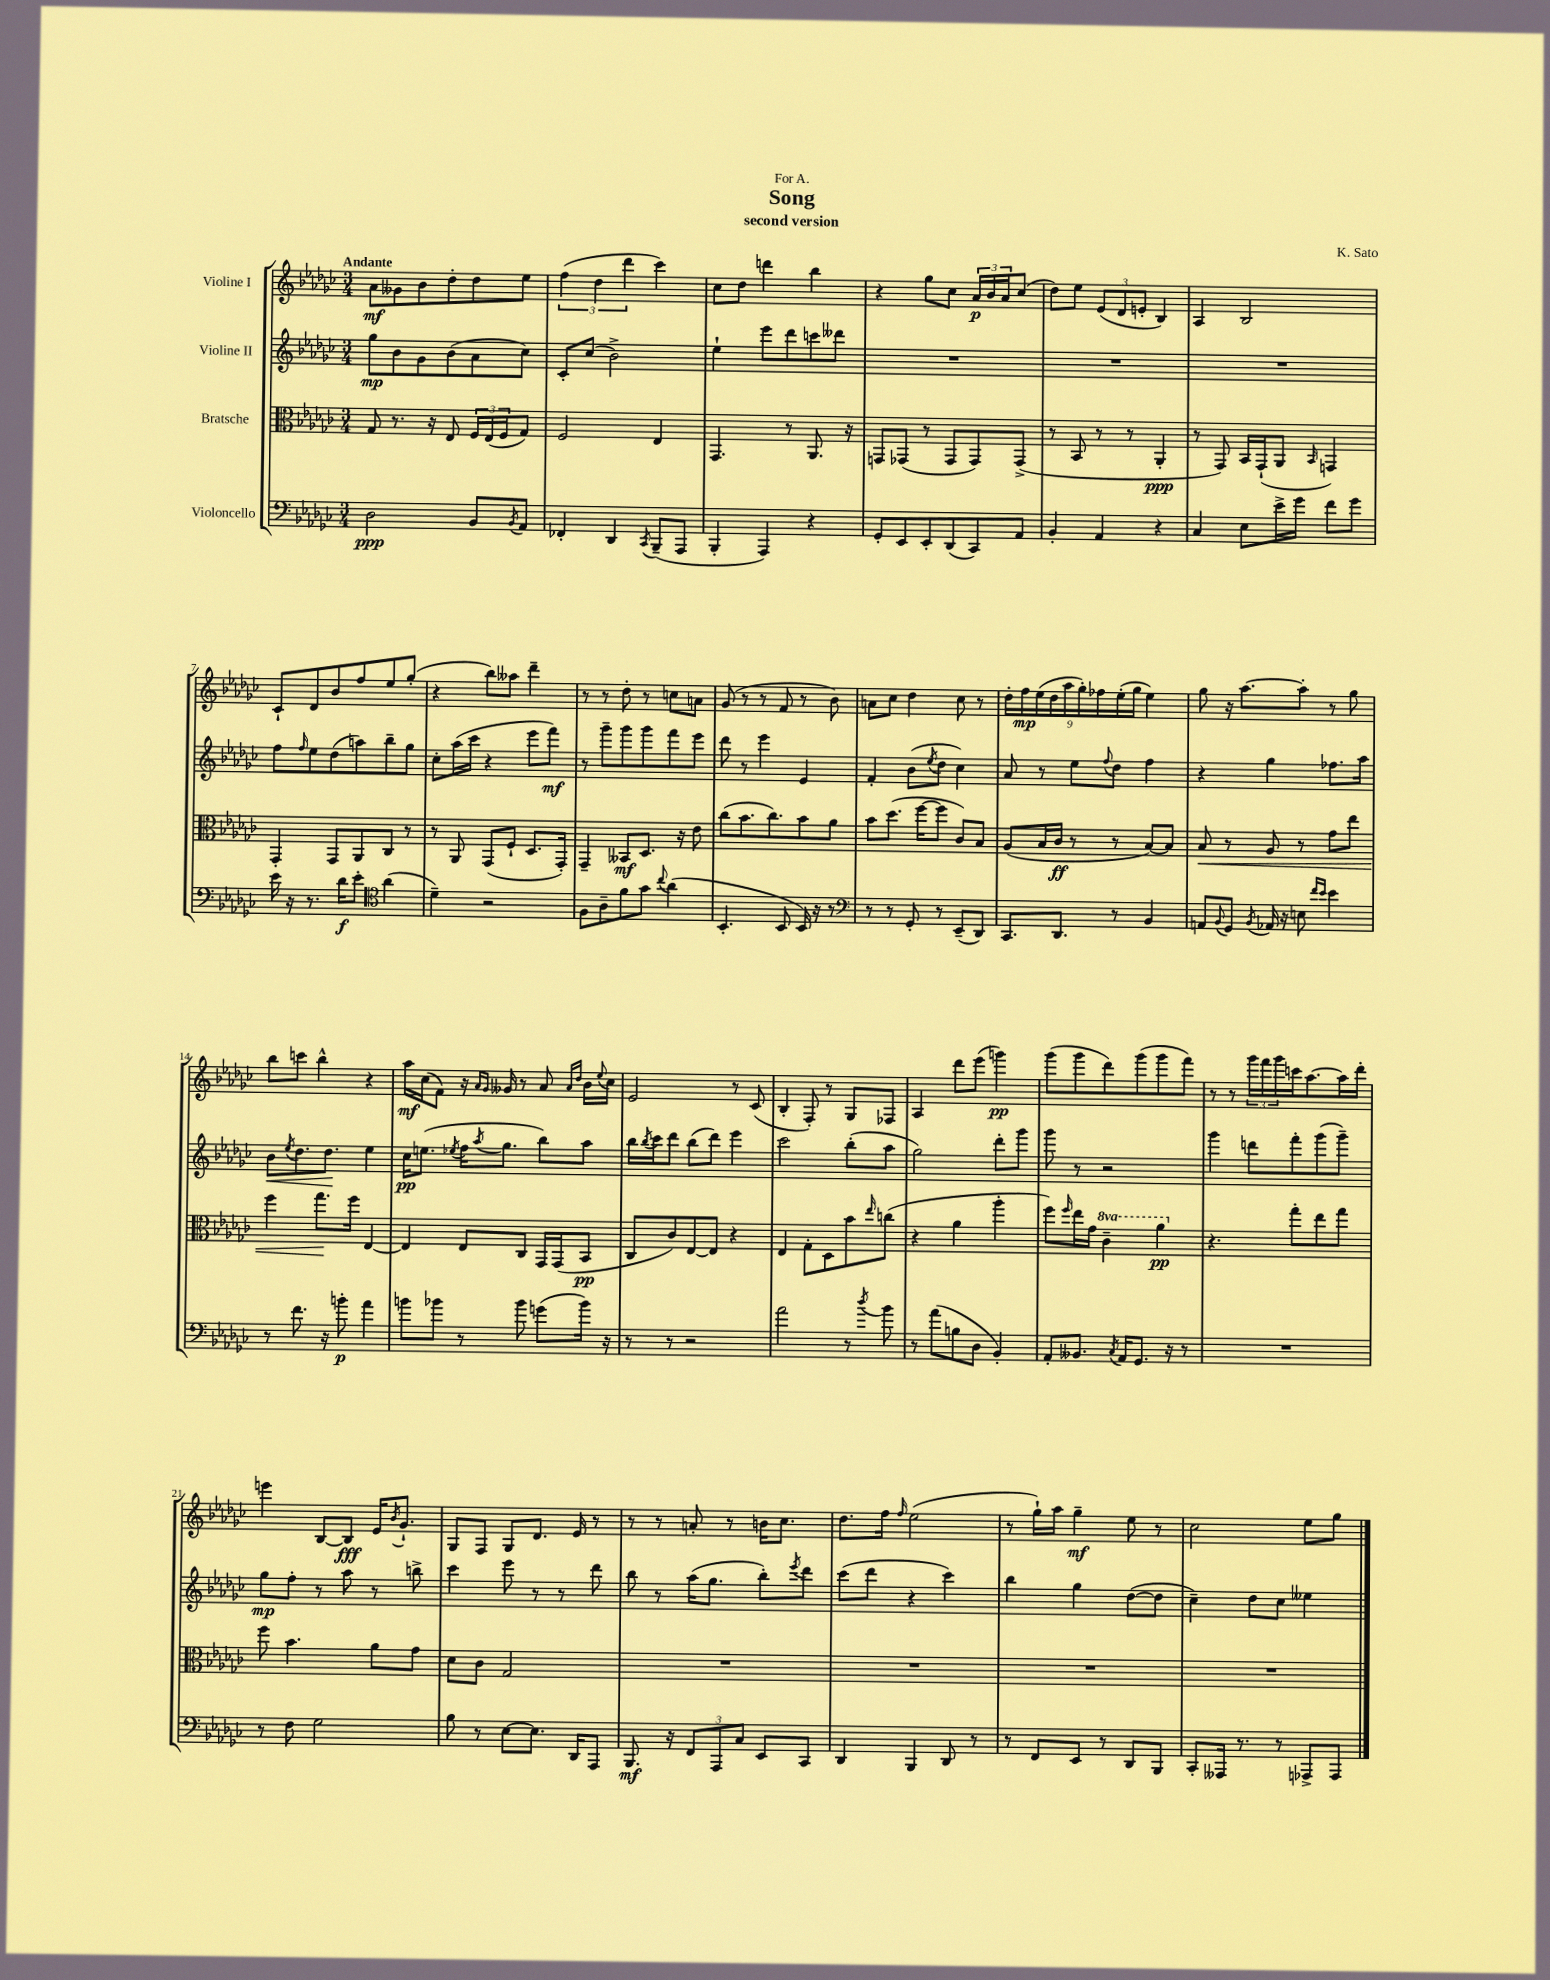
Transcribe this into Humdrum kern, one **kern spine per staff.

**kern	**kern	**kern	**kern
*staff4	*staff3	*staff2	*staff1
*clefF4	*clefC3	*clefG2	*clefG2
*k[b-e-a-d-g-c-]	*k[b-e-a-d-g-c-]	*k[b-e-a-d-g-c-]	*k[b-e-a-d-g-c-]
*M3/4	*M3/4	*M3/4	*M3/4
2D-	8G-	8gg-	8a-
.	8.r	8b-	8g--
.	.	8g-	8b-
.	16r	.	.
.	8E-	(8b-	8dd-'
8BB-	24F	8a-	8dd-
.	(24E-	.	.
.	24F	.	.
8qBB-	.	.	.
8AA-	8G-)	8cc-)	8ee-
=	=	=	=
4FF-'	2F	8c-'	(6ff
.	.	(8cc-	.
.	.	.	6dd-
4DD-	.	2b-^)	.
.	.	.	6ddd-
8qCC-	.	.	.
(8BBB-~	4E-	.	4ccc-)
8AAA-	.	.	.
=	=	=	=
4BBB-'	4.GG-	4ee-`	8cc-
.	.	.	8dd-
4AAA-)	.	8eee-	4ddd
.	8r	8ddd-	.
4r	8.AA-	8ccc	4bb-
.	.	8ddd--	.
.	16r	.	.
=	=	=	=
8GG-'	8GG	2.r	4r
8EE-	(8GG-	.	.
8EE-'	8r	.	8gg-
(8DD-	8GG-	.	8cc-
8CC-)	8GG-)	.	24a-
.	.	.	24b-
.	.	.	24a-
8AA-	(8GG-^	.	(8cc-
=	=	=	=
4BB-'	8r	2.r	8dd-)
.	8BB-	.	8ee-
4AA-	8r	.	(12e-
.	.	.	12d-
.	8r	.	.
.	.	.	12e'
4r	4AA-'	.	4B-)
=	=	=	=
4C-	8r	2.r	4A-
.	8GG-)	.	.
8E-	16BB-	.	2B-
.	(16GG-`	.	.
16e-^	8AA-	.	.
16g-	.	.	.
.	16qqBB-	.	.
8f	4GG)	.	.
8g-	.	.	.
=	=	=	=
16e-	4GG-'	8ff	8c-`
16r	.	.	.
.	.	16qqff	.
8.r	.	8ee-	8d-
.	8GG-	(8dd-	8b-
16d-	.	.	.
8e-'	8AA-	8aa)	8ff
*clefC4	*	*	*
(4a-	8C-	8bb-~	8ee-
.	8r	8gg-	(8gg-'
=	=	=	=
4d-~)	8r	8cc-'	4r
.	8AA-	(16aa-	.
.	.	16ccc-	.
2r	(8GG-	4r	8bb-)
.	8F`	.	8aa--
.	8.D-	8eee-	4ddd-~
.	.	8fff)	.
.	16GG-')	.	.
=	=	=	=
8F	4GG-~	8r	8r
8A-~	.	8ggg-~	8r
8f	8BB--	8ggg-	8dd-'
8g-	8.D-	8ggg-	8r
8qqcc-	.	.	.
(4a-	.	8fff	8cc
.	16r	.	.
.	8e-	8eee-	8a
=	=	=	=
4.BB-'	(8cc-	8ddd-	(8g-
.	8.b-	8r	8r
.	.	4eee-	8r
.	8.cc-)	.	.
8BB-	.	.	8f
16BB-)	8b-	4e-	8r
16r	.	.	.
8r	8a-	.	8b-)
=	=	=	=
*clefF4	*	*	*
8r	8b-	4f'	8a
8r	(8.dd-	.	8cc-
8GG-'	.	(8b-	4dd-
.	[16ff	.	.
.	.	8qee-	.
8r	8ff]	8dd-	.
(8EE-~	8c-)	4cc-)	8cc-
8DD-)	8B-	.	8r
=	=	=	=
8.CC-	(8A-	8a-	18dd-'
.	.	.	18ff
.	.	.	(18ee-
.	16B-	8r	.
.	.	.	18dd-
8.DD-	16c-	.	.
.	.	.	18aa-
.	8r	8ee-	.
.	.	.	18gg-')
.	.	.	18ff-
.	.	8qqff	.
8r	8r	8dd-	.
.	.	.	(18ee-'
.	.	.	18gg-
4BB-	[8B-)	4ff	4ee-)
.	8B-]	.	.
=	=	=	=
8AA	8B-	4r	8gg-
8qqBB-	.	.	.
8GG-	8r	.	16r
.	.	.	[8.aa-
8qBB-	.	.	.
16AA-	8A-	4gg-	.
16r	.	.	.
8E	8r	.	8aa-']
16qqf	.	.	.
16qqe-	.	.	.
4e-	8g-	8.ff-	8r
.	8ee-	.	8gg-
.	.	16aa-	.
=	=	=	=
8r	4ff	8b-	8bb-
.	.	8qee-	.
8.f	.	8.dd-	8ccc
.	8.gg-	.	4bb-^^
16r	.	8.dd-	.
8b'	.	.	.
.	16ff	.	.
4a-	[4E-	4ee-	4r
=	=	=	=
8b	4E-]	16cc-	16aa-
.	.	(8.ee	(16cc-
8b-	.	.	8f)
.	.	8qee-	.
8r	8E-	16ff	16r
.	.	.	16qqa-
.	.	8qaa-	16qqg-
.	.	8.gg-	16g--
8b-	8C-	.	8r
(8g	16GG-	8bb-)	8a-
.	(16GG-	.	.
.	.	.	16qqa-
.	.	.	16qqdd-
16b-)	8BB-	8aa-	16b-
.	.	.	8qqee-
16r	.	.	16cc-
=	=	=	=
8r	8C-	16bb-	2e-
.	.	8qbb-	.
.	.	16ccc-	.
8r	8c-)	8ddd-	.
2r	[8E-	(8bb-	.
.	8E-]	8ddd-)	.
.	4r	4eee-	8r
.	.	.	(8c-
=	=	=	=
2a-	4E-	2ccc-	4B-'
.	8G-'	.	8F')
.	8D-	.	8r
8r	8b-	(8bb-'	8G-
8qdd-	16qqee-	.	.
8b-	(8cc	8aa-	8F-
=	=	=	=
8r	4r	2gg-)	4A-
(8a-	.	.	.
8B	4a-	.	8ddd-
8D-	.	.	(8eee-
4BB-')	4aa-'	8ddd-'	4ggg)
.	.	8ggg-	.
=	=	=	=
8AA-'	8ff)	8ggg-	(8ggg-
.	16qqff	.	.
8.BB--	16ee-	8r	8ggg-
.	16g-	.	.
.	4cc-~	2r	8ddd-)
8qC-	.	.	.
16AA-	.	.	.
8.GG-	.	.	(8ggg-
.	4aa-	.	8ggg-
16r	.	.	.
8r	.	.	8fff)
=	=	=	=
2.r	4.r	4ggg-	8r
.	.	.	8r
.	.	8ddd	24ggg-
.	.	.	24fff
.	.	.	24ggg-
.	8gg-'	8fff'	16ccc
.	.	.	[8.aa-
.	8ee-	(8ggg-	.
.	8gg-	8ggg-~)	16aa-]
.	.	.	16ddd-'
=	=	=	=
8r	8ff	8gg-	4eee
8F	4.b-	8ff'	.
2G-	.	8r	[8B-
.	.	8aa-	8B-]
.	8a-	8r	16e-
.	.	.	8qb-
.	.	.	8.g-`
.	8g-	8bb^	.
=	=	=	=
8B-	8d-	4ccc-	8G-
8r	8c-	.	8F
[8E-	2G-	8eee-	8G-
8.E-]	.	8r	8.d-
.	.	8r	.
16DD-	.	.	16e-
8AAA-	.	8ddd-	8r
=	=	=	=
8.BBB-	2.r	8bb-	8r
.	.	8r	8r
16r	.	.	.
12FF	.	(16aa-	8a'
.	.	8.gg-	.
12AAA-	.	.	.
.	.	.	8r
12C-	.	.	.
8EE-	.	8bb-')	16b
.	.	.	8.cc-
.	.	8qeee-	.
8CC-	.	8ddd-	.
=	=	=	=
4DD-	2.r	(8ccc-	8.dd-
.	.	8ddd-	.
.	.	.	16ff
.	.	.	16qqff
4BBB-	.	4r	(2ee-
8DD-	.	4ccc-)	.
8r	.	.	.
=	=	=	=
8r	2.r	4bb-	8r
8FF	.	.	16gg-`)
.	.	.	16aa-
8EE-	.	4gg-	4gg-~
8r	.	.	.
8DD-	.	([8dd-	8ee-
8BBB-	.	8dd-]	8r
=	=	=	=
8CC-'	2.r	4cc-~)	2cc-
16AAA--	.	.	.
8.r	.	.	.
.	.	8dd-	.
8r	.	8cc-	.
8AAA-^	.	4ee--	8ee-
8AAA-	.	.	8gg-
==	==	==	==
*-	*-	*-	*-
